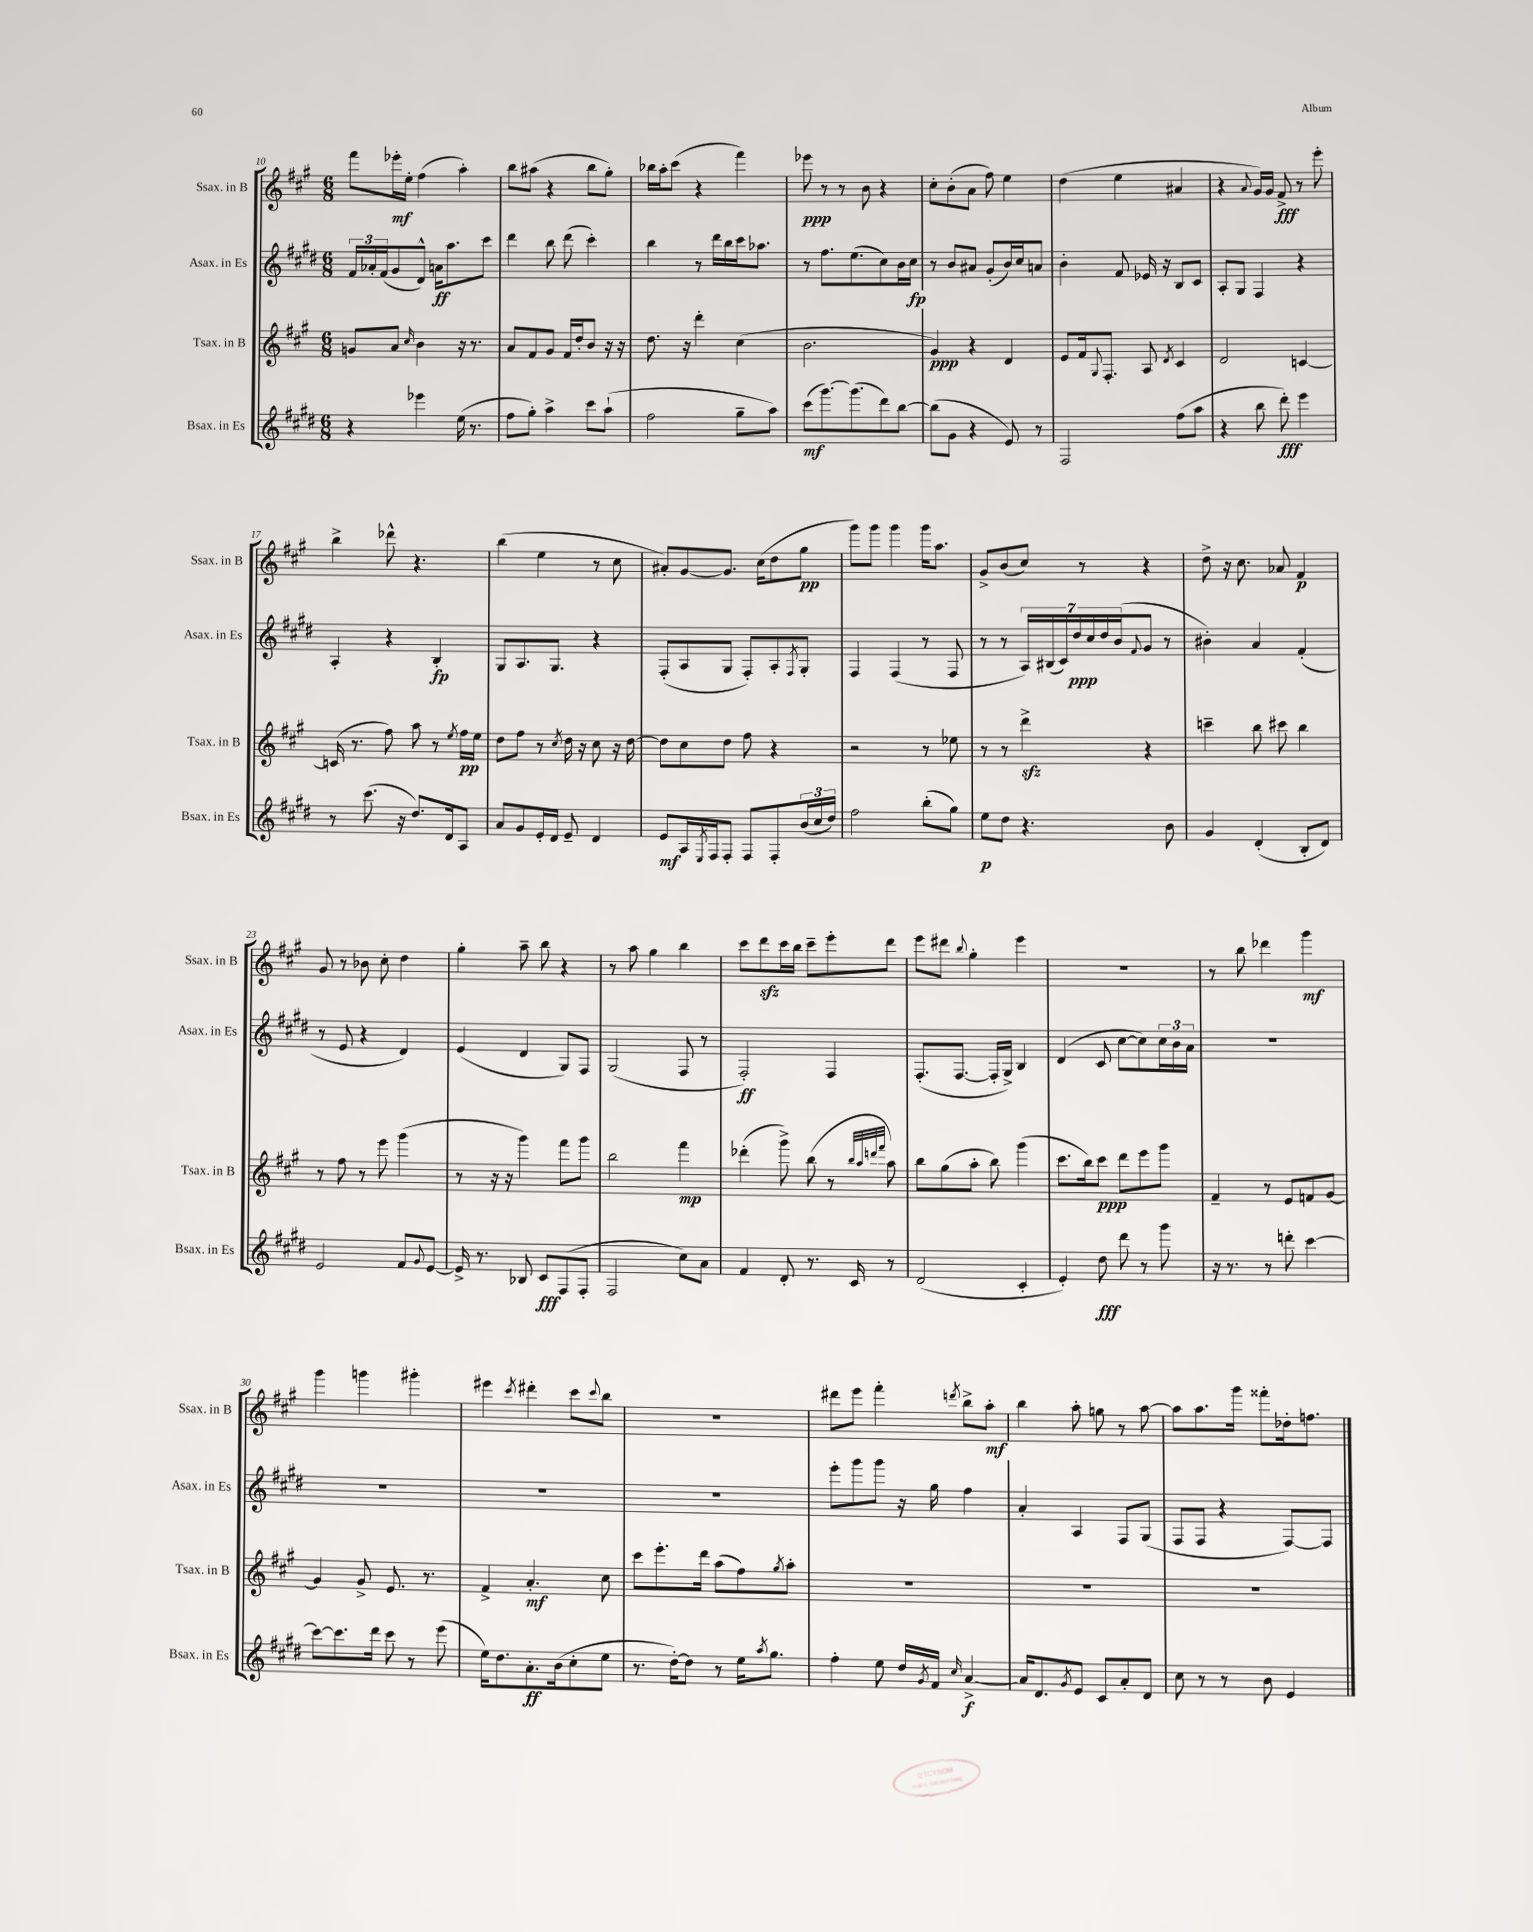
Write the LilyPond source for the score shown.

<<
\new StaffGroup <<
\new Staff = "s0" \with { instrumentName = "Ssax. in B" shortInstrumentName = "Ssax. in B" } {
    \clef treble \key a \major \numericTimeSignature \time 6/8
    fis'''8 ees'''16-.\mf e''16-. fis''4( a''4-.) |
    b''8 ais''8( r4 b''8 gis''8-.) |
    bes''16 a''16-. cis'''8( r4 fis'''4) |
    ees'''8\ppp r8 r8 b'8 r4 |
    cis''8-. b'8-.( a'8 fis''8) e''4 |
    d''4( e''4 ais'4 |
    r4 \appoggiatura { a'8 } gis'16) gis'16 fis'8->\fff r8 e'''8-. |
    b''4-> des'''8-^ r4. |
    b''4( e''4 r8 cis''8 |
    ais'8-.) gis'8~ gis'8. cis''16( d''8 gis''8\pp |
    gis'''8) gis'''8 gis'''4 gis'''16 a''8. |
    gis'8-> b'8( cis''8) r8 r4 |
    d''8-> r16 cis''8. aes'8 fis'4\p |
    gis'8 r8 bes'8 cis''8-. d''4 |
    gis''4-. a''8-- b''8 r4 |
    r8 a''8 gis''4 b''4 |
    cis'''8 d'''8\sfz cis'''16 b''16 cis'''8-- e'''8-. d'''8 |
    e'''8 dis'''8 \appoggiatura { b''8 } gis''4-. e'''4 |
    R2. |
    r8 b''8 des'''4 gis'''4\mf |
    gis'''4 g'''4 gis'''4-. |
    eis'''4 \acciaccatura { cis'''8 } dis'''4-. cis'''8 \appoggiatura { cis'''8 } b''8 |
    R2. |
    dis'''8 e'''8 fis'''4-. \acciaccatura { d'''8 } b''8-> a''8-.\mf |
    b''4 a''8-. g''8 r8 a''8~ |
    a''8 a''8. gis'''16 fisis'''8-. des''16-. f''8. \bar "|." |
}
\new Staff = "s1" \with { instrumentName = "Asax. in Es" shortInstrumentName = "Asax. in Es" } {
    \clef treble \key e \major \numericTimeSignature \time 6/8
    \tuplet 3/2 { fis'16 aes'16-. fis'16( } gis'8 dis'8-^) a'16\ff a''8. cis'''8 |
    dis'''4 b''8 dis'''8( cis'''4-.) |
    b''4 r8 dis'''16 b''16 cis'''16 aes''8. |
    r8 fis''8. e''8.( cis''8) b'16 cis''16\fp |
    r8 b'8 ais'8 gis'8-.( b'16) cis''16 a'8 |
    b'4-. fis'8 ees'16 r16 b8 cis'8 |
    a8-. gis8 fis4 r4 |
    a4-. r4 b4-.\fp |
    gis8 a8. gis8. r4 |
    fis8-.( a8 gis8 fis8-.) a8-. \acciaccatura { fis8 } gis8-. |
    fis4 fis4( r8 fis8 |
    r8 r8 \tuplet 7/4 { a16) bis16( cis'16) dis''16\ppp cis''16 dis''16 b'16( } \appoggiatura { fis'8 } gis'8 r8 |
    bis'4-.) a'4 fis'4-.( |
    r8 e'8 r4 dis'4) |
    e'4( dis'4 gis8) fis8 |
    gis2( fis8 r8 |
    fis2-.\ff) fis4 |
    fis8.-.( fis8.~ fis16-. gis16->) b4 |
    dis'4( cis'8 cis''8~ cis''8) \tuplet 3/2 { cis''16 b'16 a'16 } |
    R2. |
    R2. |
    R2. |
    R2. |
    e'''8-. gis'''8 gis'''8 r16 gis''16 fis''4 |
    a'4-. a4 fis8 gis8( |
    fis8 fis8 r4 fis8~) fis8 \bar "|." |
}
\new Staff = "s2" \with { instrumentName = "Tsax. in B" shortInstrumentName = "Tsax. in B" } {
    \clef treble \key a \major \numericTimeSignature \time 6/8
    g'8 a'8 \grace { cis''16 } b'4 r16 r8. |
    a'8 fis'8 gis'8 fis'16 d''16-. b'8 r16 r16 |
    d''8. r16 d'''4-. cis''4( |
    b'2. |
    gis'4\ppp) r4 d'4 |
    e'8 fis'16 \appoggiatura { gis8 } fis8.-. a8 \acciaccatura { d'8 } cis'4 |
    d'2 c'4~ |
    c'16( r8. fis''8) a''8 r8 \acciaccatura { e''8 } fis''16\pp e''16 |
    d''8 fis''8 r8 \acciaccatura { cis''8 } d''16 r16 cis''8 r16 d''16~ |
    d''8 cis''8 d''8 fis''8 r4 |
    r2 r8 ees''8 |
    r8 r8 d'''4->\sfz r4 |
    c'''4-- b''8 cis'''8 b''4 |
    r8 fis''8 r8 e'''8 gis'''4( |
    r8 r16 r16 gis'''4) fis'''8 gis'''8 |
    b''2 fis'''4\mp |
    des'''4-.( gis'''8->) b''8( r8 \grace { b''32 a''32 d'''32 fis'''32 } a''8) |
    b''8 gis''8( a''8-. b''8) gis'''4( |
    cis'''8. b''16) cis'''8\ppp d'''8 e'''8 gis'''8 |
    fis'4-- r8 e'8 f'8 gis'8~ |
    gis'4 gis'8-> e'8. r8. |
    fis'4-> a'4.-.\mf cis''8 |
    cis'''8 e'''8.-. d'''16 a''8( fis''8) \acciaccatura { gis''8 } a''8-. |
    R2. |
    R2. |
    R2. \bar "|." |
}
\new Staff = "s3" \with { instrumentName = "Bsax. in Es" shortInstrumentName = "Bsax. in Es" } {
    \clef treble \key e \major \numericTimeSignature \time 6/8
    r4 ees'''4 e''16( r8. |
    fis''8 gis''8-.) a''4-> cis'''8 a''8-!( |
    fis''2 gis''8-- a''8) |
    cis'''8\mf( gis'''8.~) gis'''8.( dis'''8) b''8~ |
    b''8( gis'8 r4 e'8) r8 |
    fis2 fis''8( a''8 |
    r4 b''8 dis'''8-.\fff) e'''4 |
    r8 cis'''8.( r16 dis''8.) dis'16 a8 |
    a'8 gis'8 e'16-. dis'16 e'8-- dis'4 |
    e'8\mf a16 \acciaccatura { e8 } fis16 fis8-. fis8 fis8-. \tuplet 3/2 { b'16( cis''16 dis''16) } |
    fis''2 b''8-.( gis''8) |
    e''8\p dis''8 r4. b'8 |
    gis'4 dis'4-.( b8-. dis'8) |
    e'2 fis'8 \appoggiatura { gis'8 } e'8~ |
    e'16-> r8. bes8 cis'8\fff fis8( fis8-. |
    fis2 cis''8) a'8 |
    fis'4 dis'8-. r8. cis'16 r8 |
    dis'2( cis'4-. |
    e'4-.) dis''8\fff dis'''8 r8 gis'''8 |
    r16 r8. r8 d'''8-. cis'''4~ |
    cis'''8~ cis'''8. dis'''16 cis'''8 r8 e'''8( |
    e''16) dis''8. a'8.-.\ff b'16( cis''8-. e''8 |
    r8. dis''16~-.) dis''8 r8 e''16 \acciaccatura { a''8 } gis''8. |
    fis''4-. e''8 dis''16 \acciaccatura { gis'8 } fis'16 \grace { cis''16 } a'4~->\f |
    a'16 dis'8. \acciaccatura { gis'8 } e'8 cis'8 a'8-. dis'8 |
    cis''8 r8 r8 b'8 e'4 \bar "|." |
}
>>
>>
\layout { \context { \Score currentBarNumber = #10 } }
